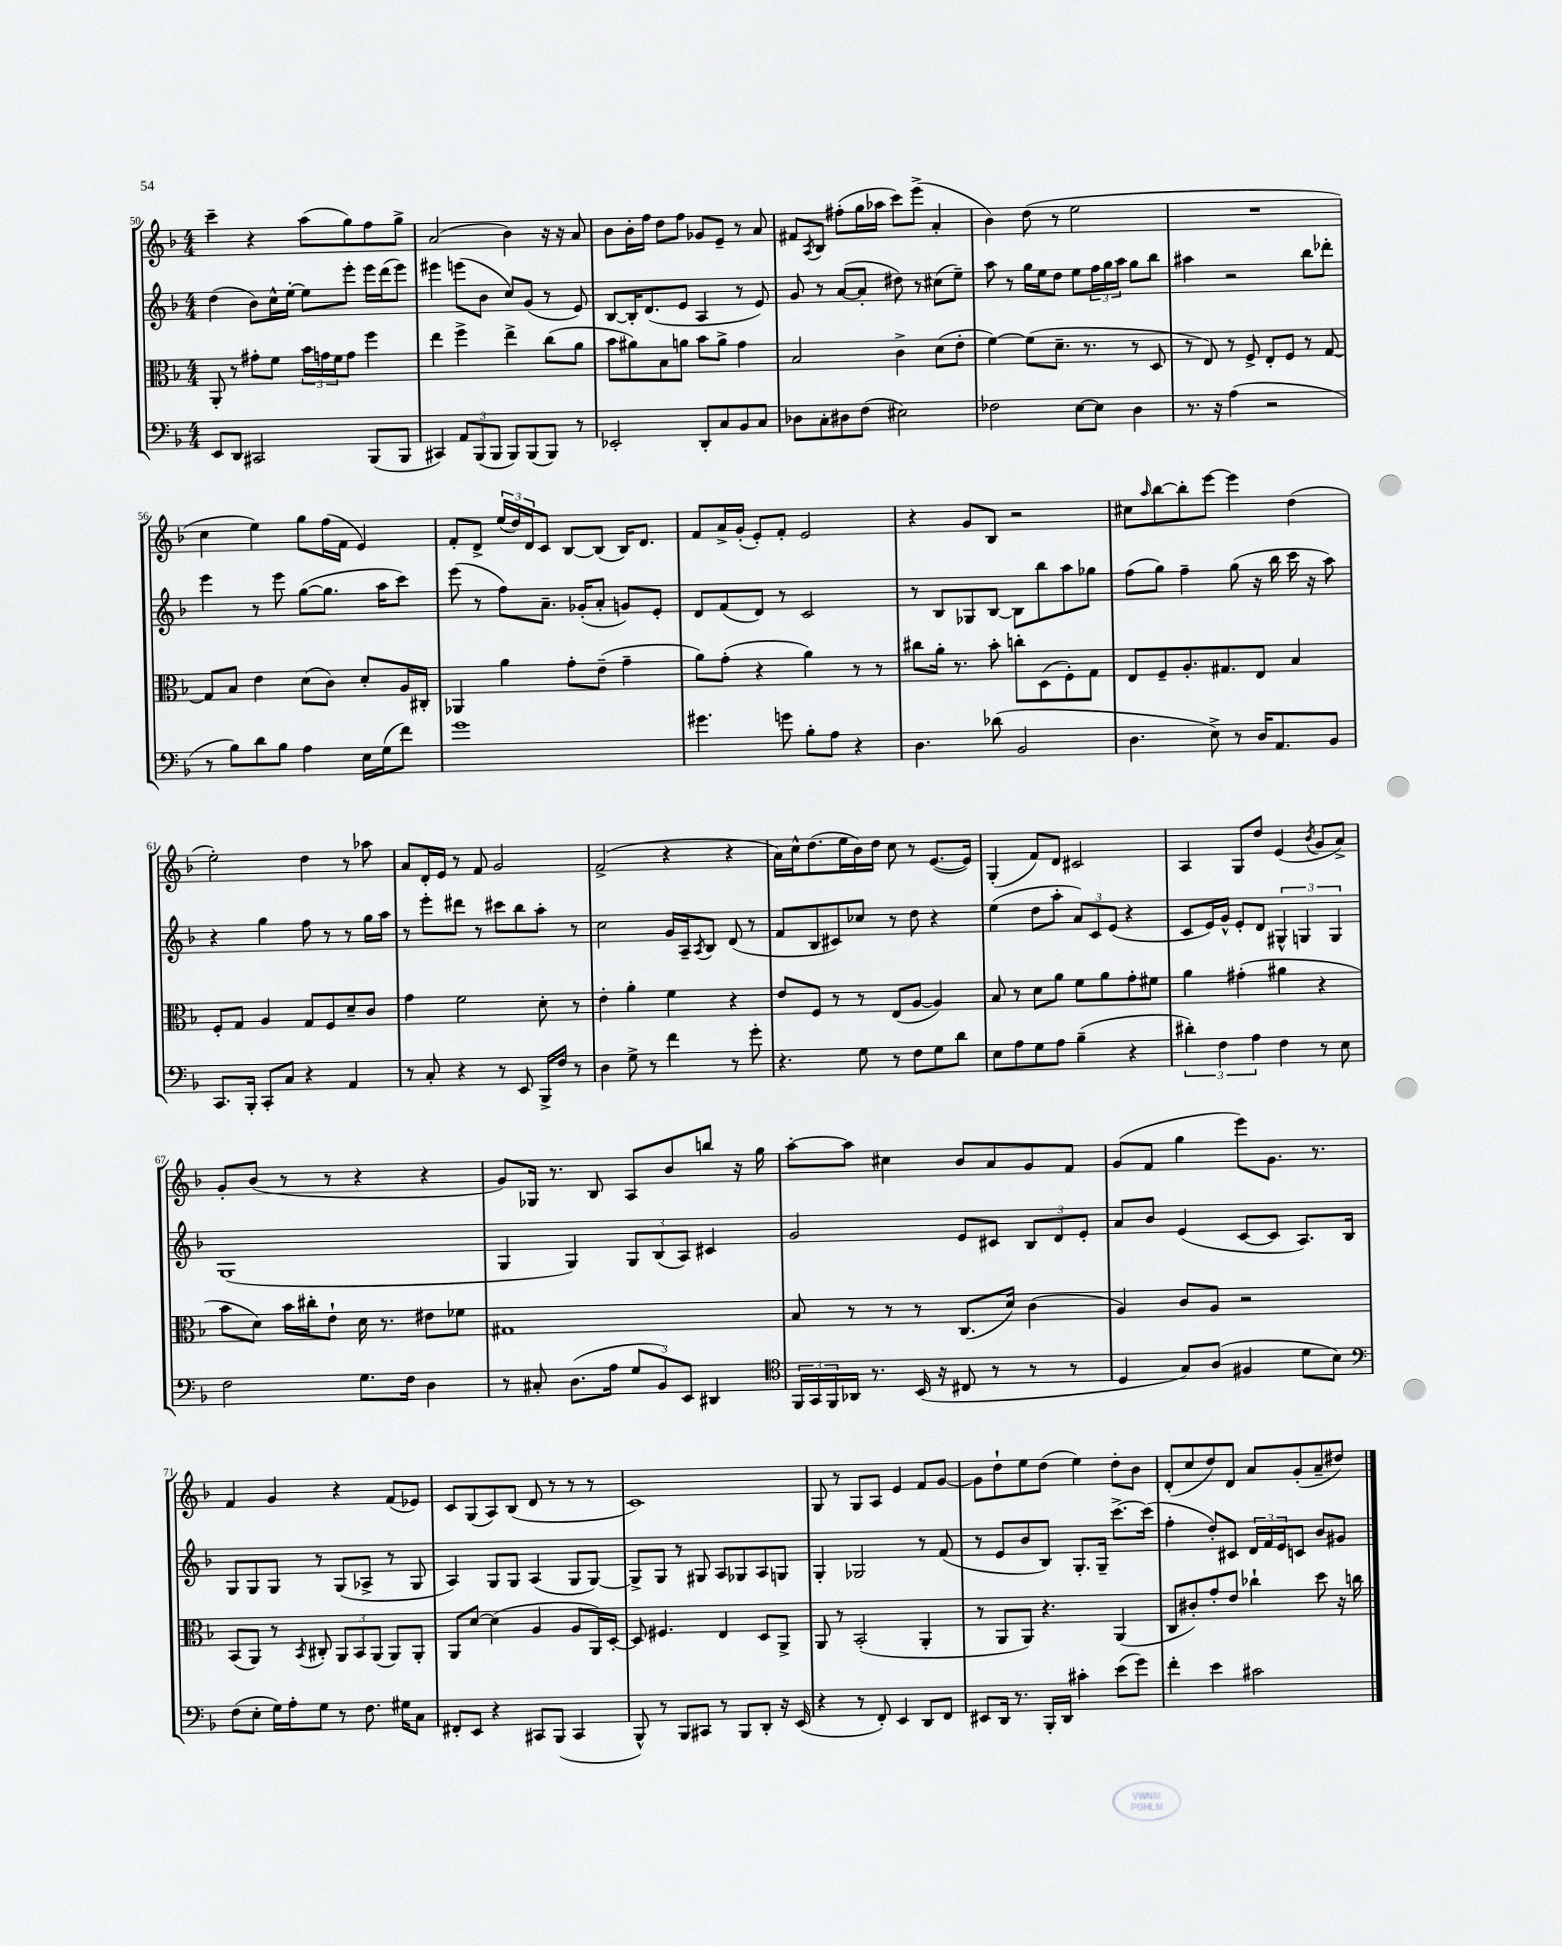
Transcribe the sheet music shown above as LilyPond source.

<<
\new StaffGroup <<
\new Staff = "s0" {
    \clef treble \key f \major \numericTimeSignature \time 4/4
    c'''4-- r4 a''8( g''8) f''8 g''8-> |
    a'2( bes'4) r16 r16 a'8 |
    bes'8 bes'16-. f''16 d''8 f''8 ges'8 e'8-- r8 a'8 |
    fis'8 \acciaccatura { a8 } bes8 fis''8-.( g''16 aes''16 c'''8) e'''8->( a'4-. |
    bes'4) d''8( r8 e''2 |
    R1 |
    c''4 e''4) g''8 f''16( f'16 e'4) |
    f'8-. d'8-> \tuplet 3/2 { e''16( d''16) d'16 } c'8 bes8~ bes8( bes16) d'8. |
    f'8 a'16-> g'16-.( e'8-.) f'8-. e'2 |
    r4 g'8 bes8 r2 |
    cis''8 \grace { a''16 } bes''8~ bes''8-. e'''8~ e'''4 d''4( |
    e''2-.) d''4 r8 aes''8 |
    a'8 d'16-. e'16 r8 f'8 g'2 |
    f'2->( r4 r4 |
    a'16) c''16-^ d''8.( e''16 bes'16) d''16 c''8 r8 e'8.~( e'16) |
    g4-.( f'8) d'8 cis'2 |
    a4 g8 d''8 e'4( \acciaccatura { bes'8 } g'8 a'8->) |
    g'8-. bes'8( r8 r8 r4 r4 |
    g'8) ges16 r8. bes8 a8 bes'8 b''8 r16 g''16 |
    a''8~-. a''8 cis''4 bes'8 a'8 g'8 f'8 |
    g'8( f'8 g''4 e'''8) g'8. r8. |
    f'4 g'4 r4 f'8( ees'8) |
    c'8 g8( a8) bes8( d'8 r8 r8 r8 |
    c'1) |
    g8 r8 g8 a8 e'4 f'8 g'8~ |
    g'8 d''8-! e''8 d''8( e''4) d''8-. bes'8 |
    d'8-.( c''8 d''8) d'8 a'8 g'8-.( a'8-- dis''8) \bar "|." |
}
\new Staff = "s1" {
    \clef treble \key f \major \numericTimeSignature \time 4/4
    d''4( bes'8) c''16-^ e''16~-. e''8 e'''8-. e'''16 d'''16( e'''8) |
    eis'''4 e'''8( bes'8 c''8) g'8( r8 e'8) |
    bes8~ bes16-. d'8.( e'8 a4 r8 e'8) |
    g'8 r8 a'8~( a'8-. dis''8) r8 cis''8( e''8--) |
    a''8 r8 g''16 e''16 d''8 e''8 \tuplet 3/2 { f''16 g''16 a''16 } g''8 bes''8 |
    ais''4 r2 bes''8 des'''8-. |
    e'''4 r8 e'''8 g''8~( g''8. a''16 c'''8) |
    e'''8( r8 f''8) a'8.-- ges'16-.( a'8-. g'8) e'8-. |
    d'8 f'8( d'8) r8 c'2 |
    r8 bes8 ges8 bes8~ bes8 bes''8 a''8 ges''8 |
    f''8( g''8) f''4-- g''8( r16 bes''16 c'''16 r16 a''8) |
    r4 g''4 f''8 r8 r8 g''16 a''16 |
    r8 e'''8-. dis'''8 r8 cis'''8 bes''8 a''8-. r8 |
    c''2 g'16 a16-- \acciaccatura { a8 } bes8 d'8( r8 |
    f'8 bes8 cis'8) ces''8 r8 d''8 r4 |
    e''4( d''8 a''8-. \tuplet 3/2 { a'8) c'8 e'8( } r4 |
    c'8 e'16) g'16-^ e'8-. d'8 \tuplet 3/2 { gis4-^ g4 g4 } |
    g1( |
    g4 g4) \tuplet 3/2 { g8 bes8( a8) } cis'4 |
    g'2 e'8 cis'8 \tuplet 3/2 { bes8 d'8 e'8-. } |
    a'8 bes'8 e'4( c'8~ c'8 a8.) bes16 |
    g8 g8 g8 r8 g8( aes8-> r8 g8 |
    a4) g8 g8 a4( g8 g8~) |
    g8-> g8 r8 gis8 a8 ges8 a8 g8 |
    g4-. ges2 r8 f'8( |
    r8 e'8 bes'8 bes8) g8.-. g16-- c'''8.~-> c'''16( |
    f''4-. d''8-.) cis'8 \tuplet 3/2 { d'16 f'16 e'16 } c'8 bes'8 gis'8 \bar "|." |
}
\new Staff = "s2" {
    \clef alto \key f \major \numericTimeSignature \time 4/4
    a,8-. r8 gis'8-. f'8 \tuplet 3/2 { bes'16 g'16 f'16 } g'8 f''4 |
    e''4 f''4-> e''4-> c''8( a'8 |
    bes'8 ais'8) bes8 a'8 bes'8 a'8-> g'4 |
    bes2 c'4-> d'8( e'8-. |
    f'4~) f'8( d'8.-- r8. r8 d8 |
    r8 e8) r8 f8-> e8-. f8 r8 g8~ |
    g8 bes8 e'4 d'8( c'8) d'8-. a16 cis16-. |
    aes,4 a'4 g'8-. e'8--( g'4-- |
    a'8) g'8-.( r4 a'4) r8 r8 |
    cis''8 a'16-. r8. bes'8-. c''8-. d8( f8-.) g8 |
    e8 f8-- a8.-. gis8. e8 bes4 |
    f8-. g8 a4 g8 f8 d'8-- c'8 |
    g'4 f'2 d'8-. r8 |
    e'4-. a'4-. f'4 r4 |
    e'8 f8 r8 r8 e8( a8~ a4) |
    bes8 r8 d'8 a'8 f'8 a'8 g'8-. fis'8 |
    a'4 gis'4-.( ais'4 r4 |
    bes'8 d'8) bes'16 cis''16-. e'8-! d'16 r8. eis'8 fes'8 |
    gis1 |
    bes8 r8 r8 r8 c8.( d'16) c'4( |
    a4) c'8 a8 r2 |
    bes,8( a,8) r8 \acciaccatura { bes,8 } cis8-. \tuplet 3/2 { a,8 bes,8 a,8( } a,8) a,8-. |
    a,8 d'8~ d'4( a4 a8 a,16) d16~-. |
    d8 fis4. e4 d8 a,8-> |
    a,8 r8 bes,2-.( a,4-. |
    r8 a,8 a,8) r4. a,4( |
    c8 cis'8-.) g'8-. e'8 ces''4-! d''8 r16 c''16 \bar "|." |
}
\new Staff = "s3" {
    \clef bass \key f \major \numericTimeSignature \time 4/4
    e,8 d,8 cis,2 bes,,8( bes,,8 |
    cis,4) \tuplet 3/2 { a,8 bes,,8( bes,,8 } bes,,8) bes,,8( bes,,8) r8 |
    ees,2-. d,8-. c8 bes,8 c8 |
    des8 c8-. dis8 f8( eis2) |
    fes2 e8~ e8 d4 |
    r8. r16 a4( r2 |
    r8 bes8) d'8 bes8 a4 e16 g16( f'8) |
    g'1 |
    gis'4. g'8 bes8-. a8 r4 |
    d4. des'8( bes,2 |
    d4. e8->) r8 d16 a,8. bes,8 |
    c,8. bes,,16-. c,8-. c8 r4 a,4 |
    r8 c8-. r4 r8 e,8 bes,,16-> f16 r8 |
    d4 g8-> r8 f'4 r8 g'8-. |
    r4. g8 r8 f8 g8 d'8 |
    e8 a8 g8 a8 bes4--( r4 |
    \tuplet 3/2 { dis'4-.) f4 a4 } f4 r8 e8 |
    f2 g8. f16 d4 |
    r8 cis8-. d8.( a16 \tuplet 3/2 { g8 bes,8) e,8 } dis,4 |
    \clef tenor \tuplet 3/2 { f,16 g,16 f,16 } aes,16 r8. bes,16( r16 cis8 r8 r8 r8 |
    d4 g8) a8( fis4 d'8 bes8) |
    \clef bass f8( e8-. g16) a16-. g8 r8 f8. gis16 c8 |
    fis,8-. e,8 r4 cis,8 bes,,8( cis,4 |
    bes,,8-^) r8 bes,,8 cis,8 r8 bes,,8 d,8-. r16 e,16( |
    r4 r8 f,8-.) e,4 d,8 f,8 |
    eis,8 d,16 r8. bes,,16-. d,16 cis'4-. e'8( g'8) |
    f'4-. e'4 cis'2 \bar "|." |
}
>>
>>
\layout { \context { \Score currentBarNumber = #50 } }
